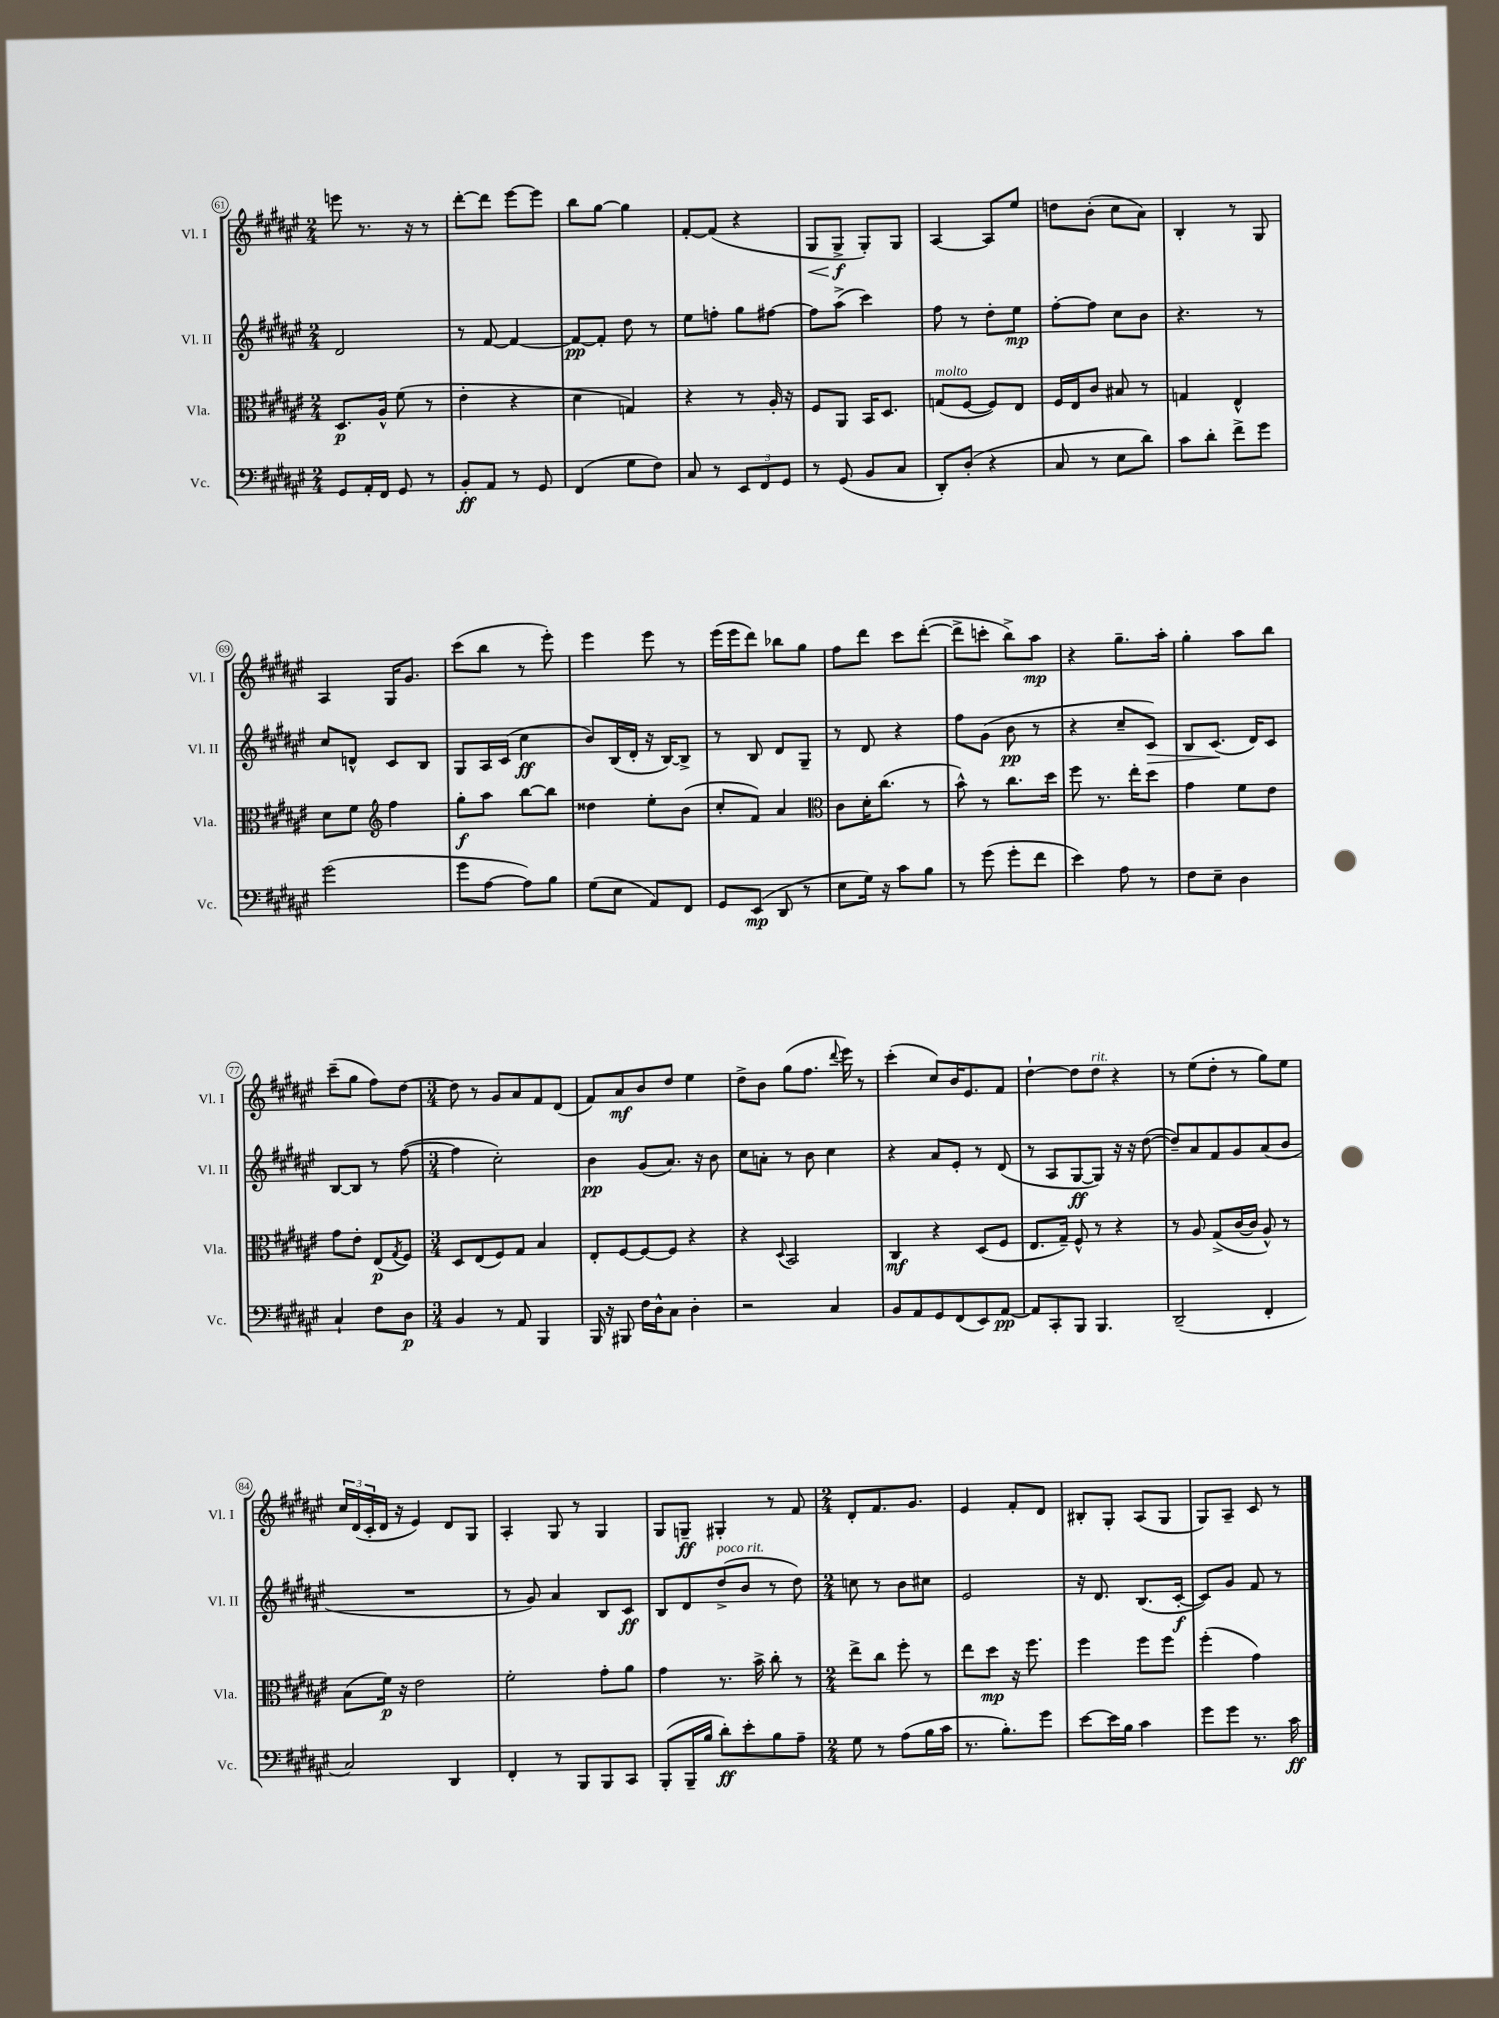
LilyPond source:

<<
\new StaffGroup <<
\new Staff = "s0" \with { instrumentName = "Vl. I" shortInstrumentName = "Vl. I" } {
    \clef treble \key fis \major \numericTimeSignature \time 2/4
    e'''8 r8. r16 r8 |
    dis'''8~-. dis'''8 eis'''8~ eis'''8 |
    b''8 gis''8~ gis''4 |
    fis'8~-. fis'8( r4 |
    gis8\< gis8->\f\! gis8-.) gis8 |
    ais4~ ais8 eis''8 |
    d''8 b'8-.( cis''8 ais'8) |
    b4-. r8 gis8 |
    ais4 gis16 gis'8. |
    cis'''8( b''8 r8 eis'''8-.) |
    eis'''4 eis'''8 r8 |
    eis'''16( eis'''16 dis'''8) bes''8 gis''8 |
    fis''8 dis'''8 cis'''8 dis'''8~-.( |
    dis'''8-> c'''8-. b''8->) ais''8\mp |
    r4 gis''8.-- ais''16-. |
    gis''4-. ais''8 b''8 |
    cis'''8--( gis''8 fis''8) dis''8~ |
    \numericTimeSignature \time 3/4 dis''8 r8 gis'8 ais'8 fis'8 dis'8( |
    fis'8) ais'8\mf b'8 dis''8 eis''4 |
    dis''8-> b'8 gis''8( fis''8. \appoggiatura { dis'''8 } eis'''16) r8 |
    cis'''4-.( cis''8) b'16 eis'8. fis'8 |
    dis''4~-! dis''8 dis''8^\markup { \italic "rit." } r4 |
    r8 eis''8( dis''8-. r8 gis''8) eis''8 |
    \tuplet 3/2 { cis''16 dis'16( cis'16-. } dis'16 r16 eis'4) dis'8 gis8 |
    ais4-. gis8 r8 gis4 |
    gis8 g8--\ff gis4-. r8 fis'8 |
    \numericTimeSignature \time 2/4 dis'8-. fis'8. gis'8. |
    eis'4 fis'8-. dis'8 |
    bis8-. gis8-. ais8( gis8 |
    gis8) ais8-- cis'8 r8 \bar "|." |
}
\new Staff = "s1" \with { instrumentName = "Vl. II" shortInstrumentName = "Vl. II" } {
    \clef treble \key fis \major \numericTimeSignature \time 2/4
    dis'2 |
    r8 fis'8~ fis'4~ |
    fis'8~\pp fis'8-. dis''8 r8 |
    eis''8 f''8-. gis''8 fis''8~ |
    fis''8 ais''8->( cis'''4) |
    fis''8 r8 dis''8-. eis''8\mp |
    fis''8~-. fis''8 cis''8 b'8 |
    r4. r8 |
    cis''8 d'8-^ cis'8 b8 |
    gis8 ais16 cis'16( cis''4\ff |
    b'8) b16( dis'16-. r16 b16~) b8-> |
    r8 b8 dis'8 gis8-- |
    r8 dis'8 r4 |
    fis''8 gis'8( b'8\pp r8 |
    r4 cis''8-- cis'8\>) |
    b8 cis'8.\!( dis'16) cis'8 |
    b8~ b8 r8 fis''8~( |
    \numericTimeSignature \time 3/4 fis''4 cis''2-.) |
    b'4\pp gis'8( ais'8.) r16 b'8 |
    cis''8 a'8-. r8 b'8 cis''4 |
    r4 ais'8 eis'8-. r8 dis'8( |
    r8 ais8 gis8~\ff gis8) r16 r16 dis''8~( |
    dis''8--) ais'8 fis'8 gis'8 ais'8( b'8 |
    R2. |
    r8 gis'8) ais'4 b8 cis'8\ff |
    b8 dis'8 dis''8->^\markup { \italic "poco rit." }( b'8 r8 dis''8) |
    \numericTimeSignature \time 2/4 c''8 r8 b'8 cis''8 |
    eis'2 |
    r16 dis'8. b8.( cis'16~-.\f |
    cis'8) gis'8 fis'8 r8 \bar "|." |
}
\new Staff = "s2" \with { instrumentName = "Vla." shortInstrumentName = "Vla." } {
    \clef alto \key fis \major \numericTimeSignature \time 2/4
    dis8.\p ais16-^ fis'8( r8 |
    eis'4-. r4 |
    dis'4 g4) |
    r4 r8 ais16-. r16 |
    fis8 ais,8 b,16 dis8. |
    g8^\markup { \italic "molto" }( fis8~ fis8) eis8 |
    fis16 eis16 cis'8 bis8 r8 |
    g4 eis4-^ |
    dis'8 fis'8 \clef treble fis''4 |
    gis''8-.\f ais''8 b''8~ b''8 |
    disis''4 eis''8-. b'8( |
    cis''8-. fis'8) ais'4 |
    \clef alto cis'8 dis'16-. cis''8.( r8 |
    b'8-^) r8 cis''8. dis''16 |
    fis''8 r8. eis''16-. dis''8 |
    gis'4 fis'8 eis'8 |
    gis'8 eis'8-. eis8\p( \acciaccatura { gis8 } fis8) |
    \numericTimeSignature \time 3/4 dis8 eis8( fis8) gis8 b4 |
    eis8-. fis8~ fis8~ fis8 r4 |
    r4 \appoggiatura { dis8 } b,2 |
    cis4\mf r4 dis8( fis8 |
    eis8. gis16--) fis8-^ r8 r4 |
    r8 ais8 gis8->( cis'16~ cis'16 ais8-^) r8 |
    b8( fis'16\p) r16 eis'2 |
    fis'2-. gis'8-. ais'8 |
    gis'4 r8. b'16-> cis''8-. r8 |
    \numericTimeSignature \time 2/4 eis''8-> cis''8 fis''8-. r8 |
    eis''8 dis''8\mp r16 fis''8. |
    fis''4 fis''8 fis''8 |
    fis''4-.( gis'4) \bar "|." |
}
\new Staff = "s3" \with { instrumentName = "Vc." shortInstrumentName = "Vc." } {
    \clef bass \key fis \major \numericTimeSignature \time 2/4
    gis,8 ais,16-. fis,16 gis,8 r8 |
    b,8-.\ff ais,8 r8 gis,8 |
    fis,4( gis8 fis8) |
    cis8 r8 \tuplet 3/2 { eis,8 fis,8 gis,8 } |
    r8 gis,8( b,8 cis8 |
    dis,8-.) dis8-.( r4 |
    cis8 r8 eis8 dis'8) |
    cis'8 dis'8-. fis'8-> gis'8 |
    gis'2( |
    gis'8 ais8~ ais8) b8 |
    gis8( eis8 ais,8) fis,8 |
    gis,8 eis,8\mp( dis,8 r8 |
    eis8 gis16) r16 cis'8 b8 |
    r8 gis'8( gis'8-. fis'8 |
    eis'4) ais8 r8 |
    fis8 eis8-- dis4 |
    cis4-! fis8 dis8\p |
    \numericTimeSignature \time 3/4 b,4 r8 ais,8 b,,4 |
    b,,16 r16 bis,,8 fis16 dis16-^ cis8 dis4-. |
    r2 cis4 |
    b,8 ais,8 gis,8 fis,8( eis,8) ais,8~\pp |
    ais,8 cis,8-. b,,8 b,,4. |
    dis,2--( fis,4-. |
    cis2) dis,4 |
    fis,4-. r8 b,,8 b,,8 cis,8 |
    b,,8-.( b,,16-- b16 dis'8-.\ff) eis'8-. b8 ais8-- |
    \numericTimeSignature \time 2/4 gis8 r8 ais8( b16 cis'16 |
    r8. b8.-.) gis'8 |
    eis'8~ eis'16 b16 cis'4 |
    gis'8 gis'8 r8. cis'16\ff \bar "|." |
}
>>
>>
\layout { \context { \Score currentBarNumber = #61 \override BarNumber.stencil = #(make-stencil-circler 0.1 0.3 ly:text-interface::print) } }
